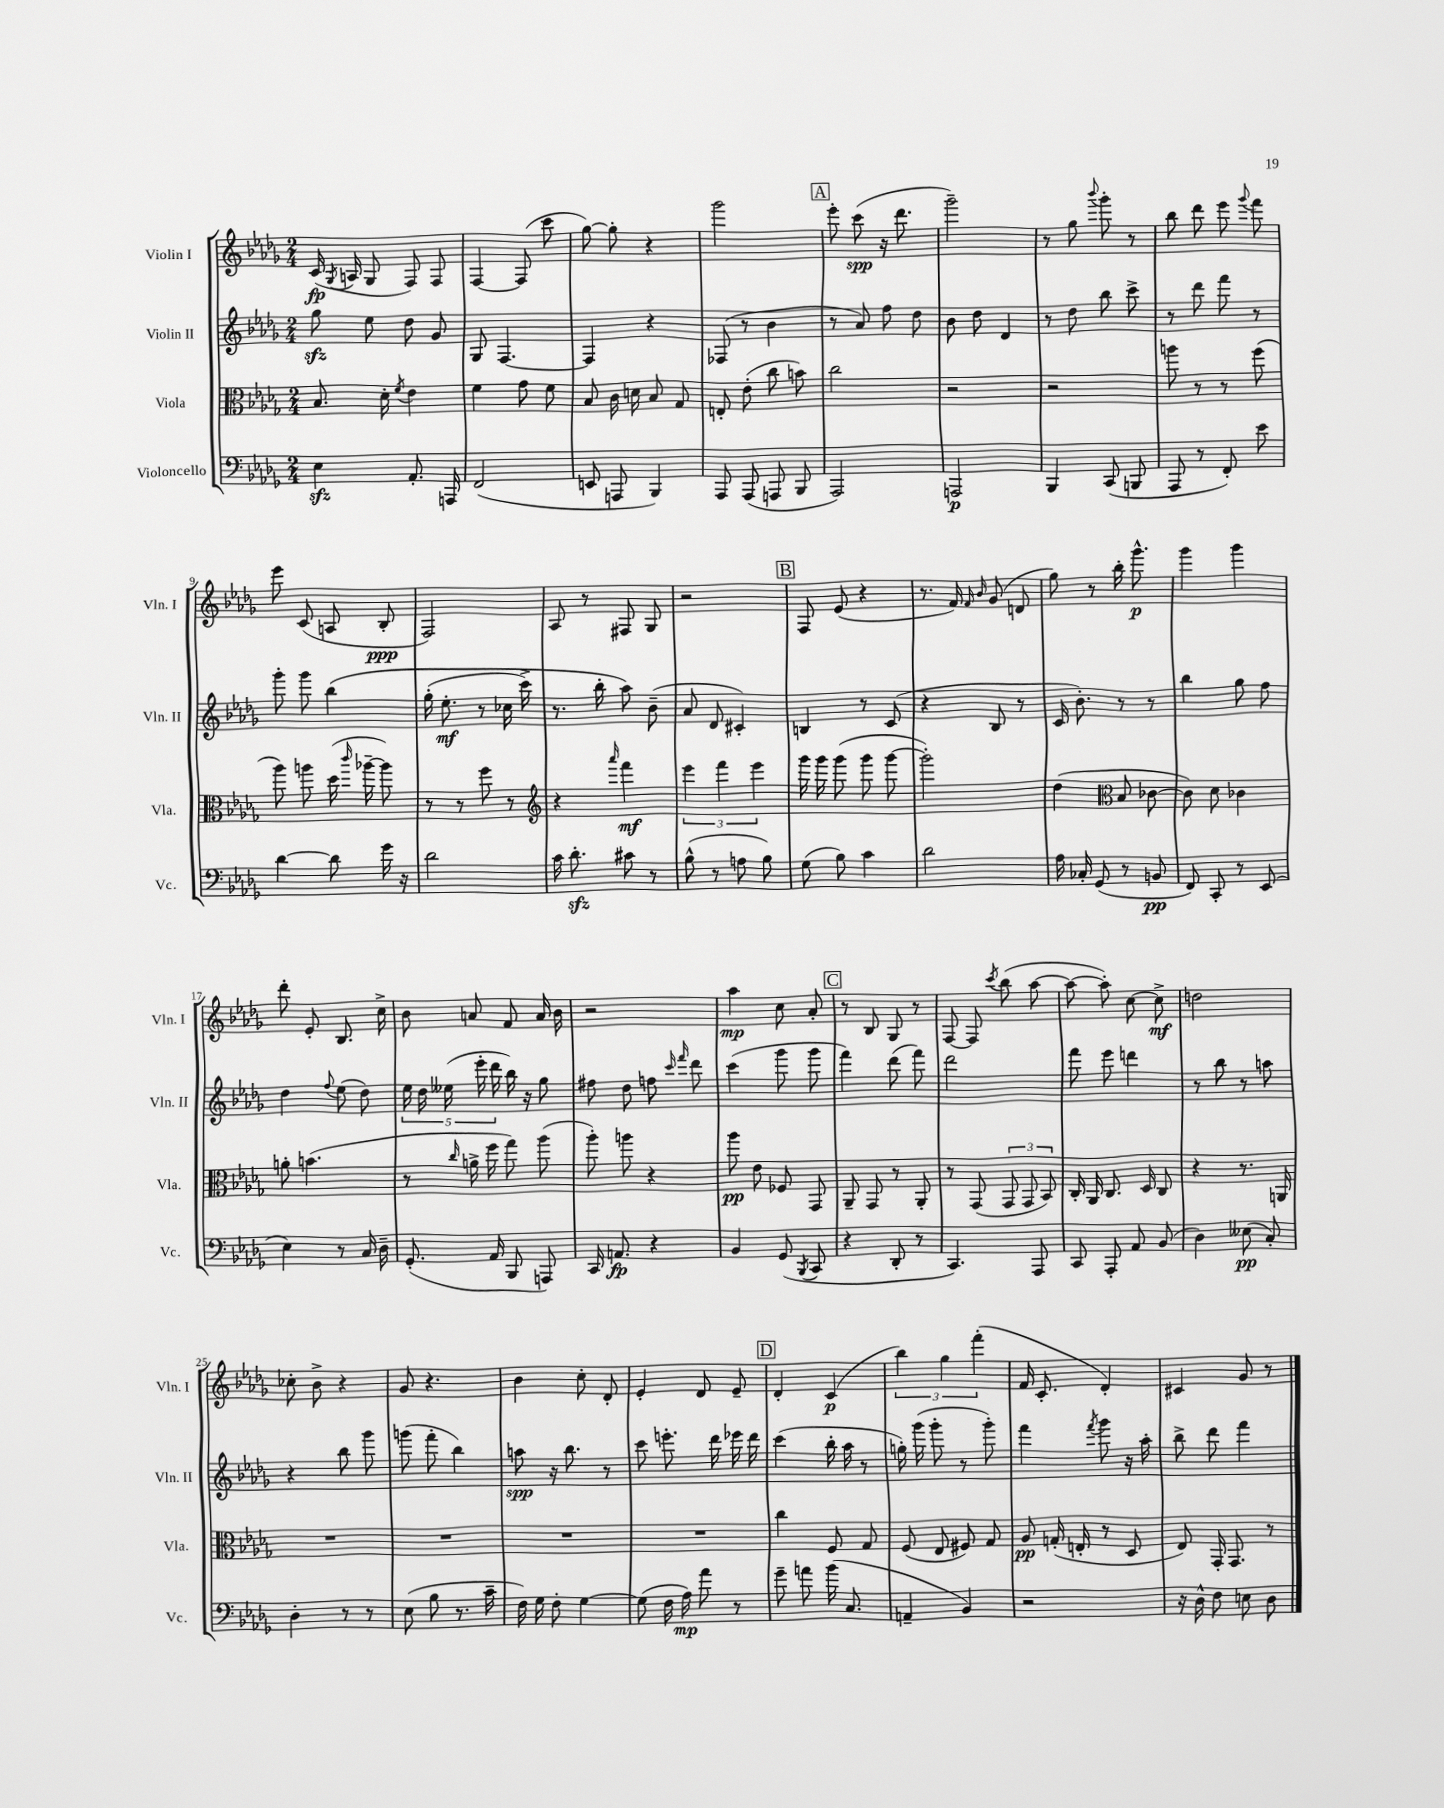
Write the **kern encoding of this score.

**kern	**dynam	**kern	**dynam	**kern	**dynam	**kern	**dynam
*part4	*part4	*part3	*part3	*part2	*part2	*part1	*part1
*staff4	*staff4	*staff3	*staff3	*staff2	*staff2	*staff1	*staff1
*I"Violoncello	*	*I"Viola	*	*I"Violin II	*	*I"Violin I	*
*I'Vc.	*	*I'Vla.	*	*I'Vln. II	*	*I'Vln. I	*
*clefF4	*	*clefC3	*	*clefG2	*	*clefG2	*
*k[b-e-a-d-g-]	*	*k[b-e-a-d-g-]	*	*k[b-e-a-d-g-]	*	*k[b-e-a-d-g-]	*
*M2/4	*	*M2/4	*	*M2/4	*	*M2/4	*
=1	=1	=1	=1	=1	=1	=1	=1
4E-zz\	.	8.B-/	.	8gg-zz\	.	(16c/	fp
.	.	.	.	.	.	8qG-/	.
.	.	.	.	.	.	16An/	.
.	.	.	.	8ee-\	.	8G-/	.
.	.	16d-'\	.	.	.	.	.
.	.	8qf/	.	.	.	.	.
8.AA-'/	.	4e-\	.	8dd-\	.	8F/)	.
.	.	.	.	8g-/	.	8F/	.
16AAAn/	.	.	.	.	.	.	.
=2	=2	=2	=2	=2	=2	=2	=2
(2FF/	.	4f\	.	8G-/	.	[4F/	.
.	.	.	.	[4.F/	.	.	.
.	.	8g-\	.	.	.	(8F/]	.
.	.	8f\	.	.	.	8ccc\	.
=3	=3	=3	=3	=3	=3	=3	=3
8EEn/	.	8B-/	.	4F/]	.	[8gg-\)	.
8AAAn/	.	16c\	.	.	.	8gg-'\]	.
.	.	16dn\	.	.	.	.	.
4BBB-/)	.	8B-/	.	4r	.	4r	.
.	.	8G-/	.	.	.	.	.
=4	=4	=4	=4	=4	=4	=4	=4
8AAA-/	.	8En'/	.	(8F-X/	.	2ggg-\	.
(8AAA-/	.	(8e-'\	.	8r	.	.	.
8AAAn/	.	8cc\	.	4b-\	.	.	.
8BBB-/	.	8bn\)	.	.	.	.	.
!!LO:REH:place=s1:t=A
=5	=5	=5	=5	=5	=5	=5	=5
2AAA-/)	.	2cc\	.	8r	.	8eee-'\	.
.	.	.	.	8a-/)	.	(8ccc\	spp
.	.	.	.	8ff\	.	16r	.
.	.	.	.	.	.	8.ddd-\	.
.	.	.	.	8dd-\	.	.	.
=6	=6	=6	=6	=6	=6	=6	=6
2AAAn/	p	2r	.	8b-\	.	2ggg-~\)	.
.	.	.	.	8dd-\	.	.	.
.	.	.	.	4d-/	.	.	.
=7	=7	=7	=7	=7	=7	=7	=7
4BBB-/	.	2r	.	8r	.	8r	.
.	.	.	.	8dd-\	.	8gg-\	.
.	.	.	.	.	.	8qqbbb-/	.
(8CC/	.	.	.	8bb-\	.	8ggg-'\	.
8BBBn/	.	.	.	8ccc^\	.	8r	.
=8	=8	=8	=8	=8	=8	=8	=8
8AAA-/	.	8aan\	.	8r	.	8bb-\	.
8r	.	8r	.	8ddd-\	.	8ddd-\	.
8FF'/)	.	8r	.	8fff\	.	8eee-\	.
.	.	.	.	.	.	8qqggg-/	.
8e-\	.	(8ff\	.	8r	.	8fff\	.
!!LO:LB:g=z
=9	=9	=9	=9	=9	=9	=9	=9
[4d-\	.	8aa-\)	.	8ggg-'\	.	8eee-\	.
.	.	8aan\	.	8ggg-\	.	(8c/	.
8d-\]	.	(16dd-\	.	(4bb-\	.	8An/	.
.	.	16qqccc/	.	.	.	.	.
.	.	[16aa-X~\	.	.	.	.	.
16g-\	.	8aa-\])	.	.	.	8B-'/	ppp
16r	.	.	.	.	.	.	.
=10	=10	=10	=10	=10	=10	=10	=10
2d-\	.	8r	.	(16gg-'\	.	2F/)	.
.	.	.	.	8.ee-'\	mf	.	.
.	.	8r	.	.	.	.	.
.	.	8ff\	.	8r	.	.	.
.	.	8r	.	16cc-X\	.	.	.
.	.	.	.	16ccc^\)	.	.	.
=11	=11	=11	=11	=11	=11	=11	=11
*	*	*clefG2	*	*	*	*	*
16c\	.	4r	.	8.r	.	8A-/	.
8.d-zz'\	.	.	.	.	.	.	.
.	.	.	.	.	.	8r	.
.	.	.	.	16bb-'\	.	.	.
.	.	16qqaaa-/	.	.	.	.	.
8c#X\	.	4fff\	mf	8aa-\)	.	8F#X/	.
8r	.	.	.	(8b-~\	.	8G-/	.
=12	=12	=12	=12	=12	=12	=12	=12
(8B-^^\	.	6eee-\	.	8a-/	.	2r	.
8r	.	.	.	8d-/	.	.	.
.	.	6fff\	.	.	.	.	.
8An\	.	.	.	4c#X'/)	.	.	.
.	.	6eee-\	.	.	.	.	.
8B-\)	.	.	.	.	.	.	.
!!LO:REH:place=s1:t=B
=13	=13	=13	=13	=13	=13	=13	=13
(8G-\	.	16ggg-\	.	4Bn/	.	8F/	.
.	.	16ggg-\	.	.	.	.	.
8B-\)	.	(8ggg-\	.	.	.	(8e-/	.
4c\	.	8ggg-\	.	8r	.	4r	.
.	.	[8ggg-\	.	(8c/	.	.	.
=14	=14	=14	=14	=14	=14	=14	=14
2d-\	.	2ggg-'\])	.	4r	.	8.r	.
.	.	.	.	.	.	16f/)	.
.	.	.	.	.	.	16qqf/	.
.	.	.	.	.	.	16qqb-/	.
.	.	.	.	8B-/	.	(8g-/	.
.	.	.	.	8r	.	8dn/	.
=15	=15	=15	=15	=15	=15	=15	=15
16A-\	.	(4dd-\	.	16c/	.	8gg-\)	.
16C-X'/	.	.	.	8.b-'\)	.	.	.
(8GG-/	.	.	.	.	.	8r	.
*	*	*clefC3	*	*	*	*	*
8r	.	8B-/	.	8r	.	16bb-'\	.
.	.	.	.	.	.	8.ggg-^^\	p
8BBn/	pp	[8c-X\	.	8r	.	.	.
=16	=16	=16	=16	=16	=16	=16	=16
8FF/)	.	8c-\])	.	4bb-\	.	4ggg-\	.
8CC'/	.	8d-\	.	.	.	.	.
8r	.	4c-X\	.	8gg-\	.	4ggg-\	.
(8EE-/	.	.	.	8ff\	.	.	.
!!LO:LB:g=z
=17	=17	=17	=17	=17	=17	=17	=17
4E-\)	.	8an'\	.	4dd-\	.	8ddd-'\	.
.	.	(4.bn\	.	.	.	8e-'/	.
.	.	.	.	8qqff/	.	.	.
8r	.	.	.	(8ee-\	.	8.B-/	.
16C/	.	.	.	8dd-\)	.	.	.
16D-~\	.	.	.	.	.	16cc^\	.
=18	=18	=18	=18	=18	=18	=18	=18
(8.GG-'/	.	8r	.	20ee-\	.	8b-\	.
.	.	.	.	20dd-\	.	.	.
.	.	.	.	(20ee--X\	.	.	.
.	.	16qqcc/	.	.	.	.	.
.	.	16an^\	.	.	.	8an/	.
.	.	.	.	20eee-'\	.	.	.
16AA-/	.	16ff\	.	.	.	.	.
.	.	.	.	20ddd-\	.	.	.
8BBB-/	.	8gg-\)	.	16bb-\)	.	8f/	.
.	.	.	.	16r	.	.	.
8AAAn/)	.	(8aa-\	.	8gg-\	.	16a/	.
.	.	.	.	.	.	16b-\	.
=19	=19	=19	=19	=19	=19	=19	=19
16CC/	.	8aa-'\)	.	8ff#X\	.	2r	.
8.AAn/	fp	.	.	.	.	.	.
.	.	8aan\	.	8dd-\	.	.	.
4r	.	4r	.	8ffn\	.	.	.
.	.	.	.	16qqccc/	.	.	.
.	.	.	.	16qqfff/	.	.	.
.	.	.	.	8ddd-\	.	.	.
=20	=20	=20	=20	=20	=20	=20	=20
4BB-/	.	8aa-\	pp	(4ccc\	.	4aa-\	mp
.	.	8e-\	.	.	.	.	.
(8GG-/	.	8F-X/	.	8ggg-\	.	8cc\	.
8qBBB-/	.	.	.	.	.	.	.
8CC/	.	8GG-/	.	8ggg-\	.	8a-'/	.
!!LO:REH:place=s1:t=C
=21	=21	=21	=21	=21	=21	=21	=21
4r	.	8AA-~/	.	4fff\)	.	8r	.
.	.	8GG-/	.	.	.	8B-/	.
8DD-'/	.	8r	.	(8ddd-\	.	8G-/	.
8r	.	8AA-'/	.	8fff\)	.	8r	.
=22	=22	=22	=22	=22	=22	=22	=22
4.CC/)	.	8r	.	2ddd-\	.	[8F/	.
.	.	(8GG-/	.	.	.	8F/]	.
.	.	.	.	.	.	8qccc/	.
.	.	12GG-/	.	.	.	(8bb-\	.
.	.	12GG-/	.	.	.	.	.
8AAA-/	.	.	.	.	.	[8aa-\	.
.	.	12BB-/)	.	.	.	.	.
=23	=23	=23	=23	=23	=23	=23	=23
8CC/	.	16C'/	.	8fff\	.	8aa-\_	.
.	.	16AA-/	.	.	.	.	.
8AAA-'/	.	8.C/	.	8eee-\	.	8aa-'\])	.
8AA-/	.	.	.	4dddn\	.	[8cc\	.
.	.	16D-/	.	.	.	.	.
(8BB-/	.	8C/	.	.	.	8cc^\]	mf
=24	=24	=24	=24	=24	=24	=24	=24
4D-\)	.	4r	.	8r	.	2ddn\	.
.	.	.	.	8bb-\	.	.	.
(8E--X\	pp	8.r	.	8r	.	.	.
8C'/)	.	.	.	8aan\	.	.	.
.	.	16AAn/	.	.	.	.	.
!!LO:LB:g=z
=25	=25	=25	=25	=25	=25	=25	=25
4D-'\	.	2r	.	4r	.	8cc-X'\	.
.	.	.	.	.	.	8b-^\	.
8r	.	.	.	8bb-\	.	4r	.
8r	.	.	.	8ggg-\	.	.	.
=26	=26	=26	=26	=26	=26	=26	=26
(8E-\	.	2r	.	(8gggn\	.	8g-/	.
8B-\	.	.	.	8fff'\	.	4.r	.
8.r	.	.	.	4bb-\)	.	.	.
16c~\	.	.	.	.	.	.	.
=27	=27	=27	=27	=27	=27	=27	=27
16F\)	.	2r	.	8aan\	spp	4b-\	.
16G-\	.	.	.	.	.	.	.
8F'\	.	.	.	16r	.	.	.
.	.	.	.	8.bb-\	.	.	.
[4G-\	.	.	.	.	.	8cc'\	.
.	.	.	.	8r	.	8d-'/	.
=28	=28	=28	=28	=28	=28	=28	=28
(8G-\]	.	2r	.	8ccc\	.	4e-'/	.
16F\	.	.	.	8.eeen'\	.	.	.
16A-\)	mp	.	.	.	.	.	.
8a-\	.	.	.	.	.	8d-/	.
.	.	.	.	16ddd-\	.	.	.
8r	.	.	.	16eee-X\	.	8e-~/	.
.	.	.	.	16ddd-\	.	.	.
!!LO:REH:place=s1:t=D
=29	=29	=29	=29	=29	=29	=29	=29
8g-~\	.	4cc\	.	(4ccc\	.	4d-'/	.
8an\	.	.	.	.	.	.	.
(16b-\	.	8F/	.	16bb-'\	.	(4c/	p
8.C/	.	.	.	16aa-\	.	.	.
.	.	8G-/	.	8r	.	.	.
=30	=30	=30	=30	=30	=30	=30	=30
4AAn~/	.	(8F/	.	16ggn'\)	.	6bb-\)	.
.	.	.	.	(16ggg-\	.	.	.
.	.	8E-/	.	8ggg-'\	.	.	.
.	.	.	.	.	.	6gg-\	.
4BB-/)	.	8F#X/)	.	8r	.	.	.
.	.	.	.	.	.	(6fff'\	.
.	.	8G-/	.	8ggg-'\)	.	.	.
=31	=31	=31	=31	=31	=31	=31	=31
2r	.	8A-/	pp	4fff\	.	16f/	.
.	.	.	.	.	.	8.c'/	.
.	.	(16Gn'/	.	.	.	.	.
.	.	16En'/	.	.	.	.	.
.	.	.	.	8qfff/	.	.	.
.	.	8r	.	8ggg-\	.	4d-'/)	.
.	.	8D-/	.	16r	.	.	.
.	.	.	.	16aa-'\	.	.	.
=32	=32	=32	=32	=32	=32	=32	=32
16r	.	8E-/)	.	8bb-^\	.	4c#X/	.
16D-^^\	.	.	.	.	.	.	.
8F\	.	16GG-'/	.	8ddd-\	.	.	.
.	.	8.GG-/	.	.	.	.	.
8En\	.	.	.	4fff\	.	8g-/	.
8D-\	.	8r	.	.	.	8r	.
==	==	==	==	==	==	==	==
*-	*-	*-	*-	*-	*-	*-	*-
